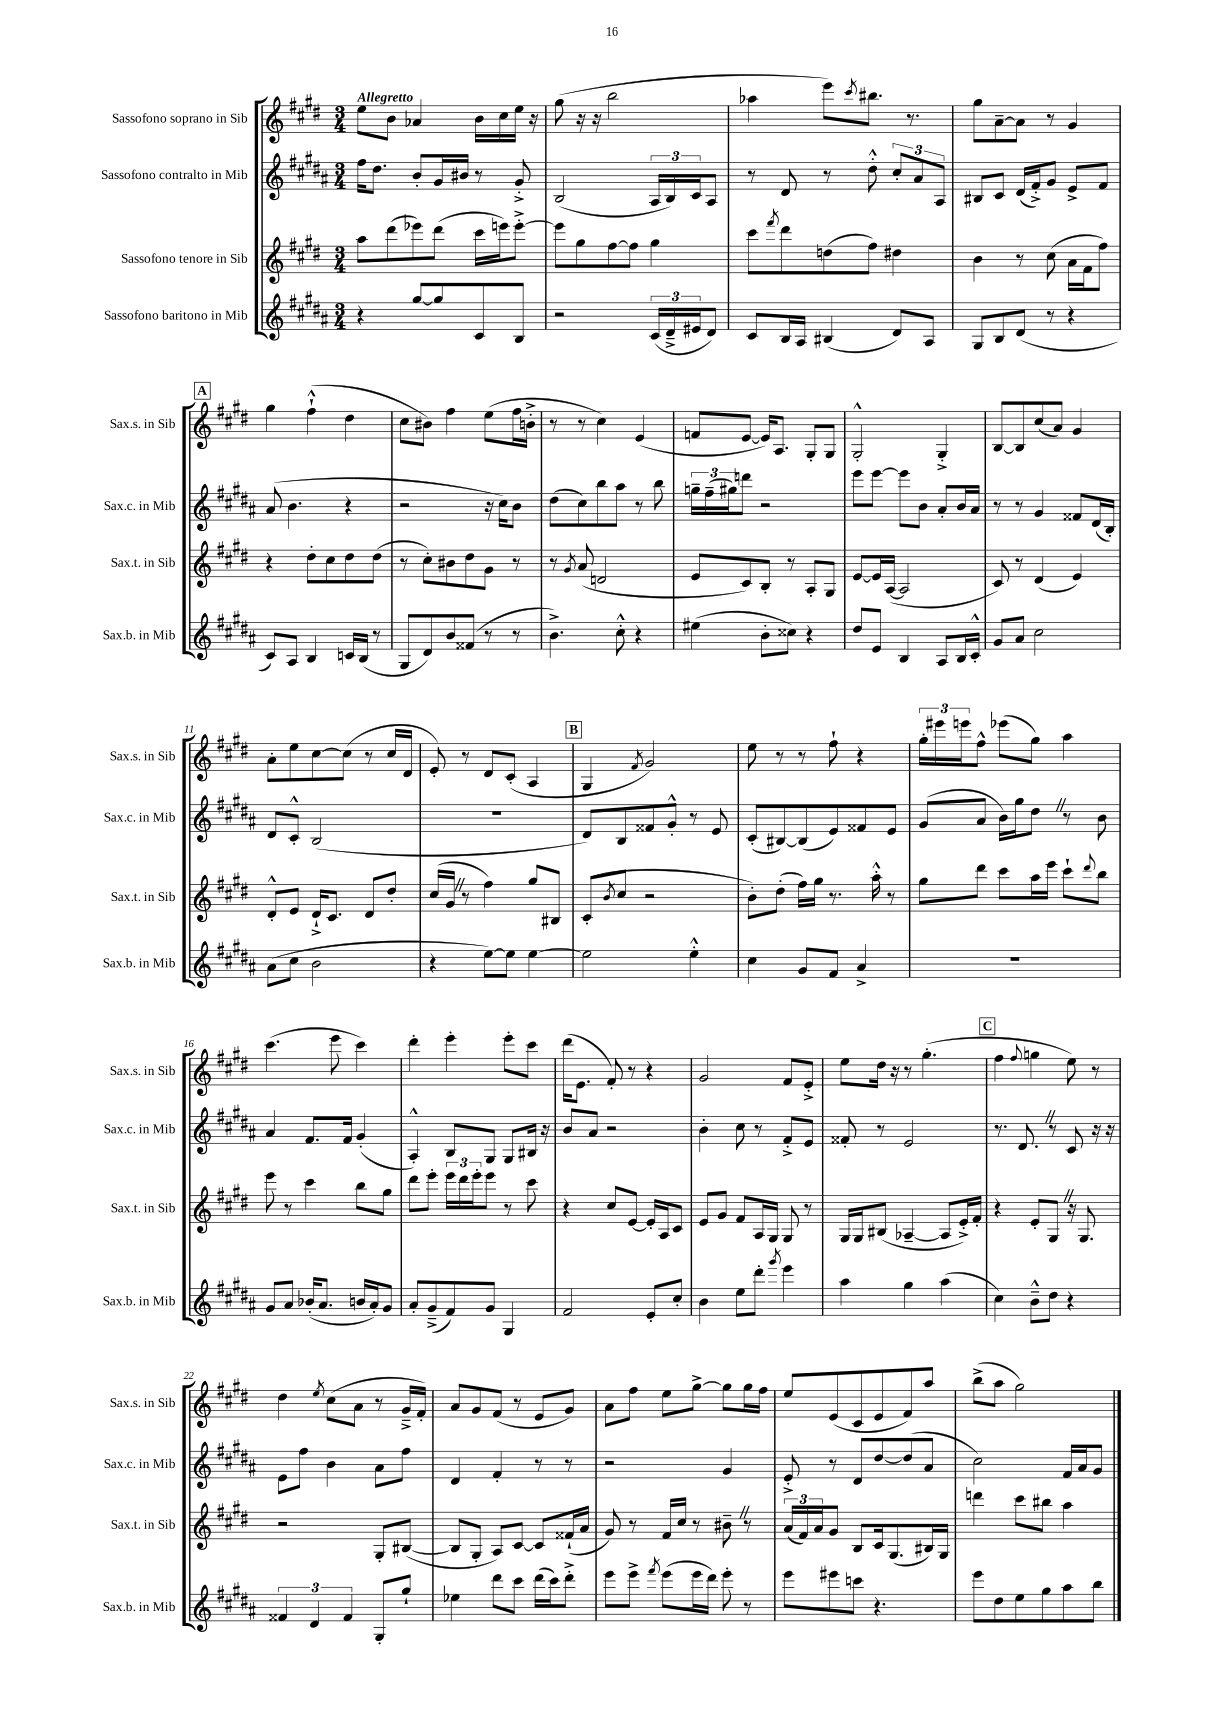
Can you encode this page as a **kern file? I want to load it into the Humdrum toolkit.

**kern	**kern	**kern	**kern
*part4	*part3	*part2	*part1
*staff4	*staff3	*staff2	*staff1
*I"Sassofono baritono in Mib	*I"Sassofono tenore in Sib	*I"Sassofono contralto in Mib	*I"Sassofono soprano in Sib
*I'Sax.b. in Mib	*I'Sax.t. in Sib	*I'Sax.c. in Mib	*I'Sax.s. in Sib
*clefG2	*clefG2	*clefG2	*clefG2
*k[f#c#g#d#a#]	*k[f#c#g#d#]	*k[f#c#g#d#a#]	*k[f#c#g#d#]
*M3/4	*M3/4	*M3/4	*M3/4
=1	=1	=1	=1
!	!	!	!LO:TX:a:B:t=Allegretto
4r	8aa\L	16ff#\KL	8ee\L
.	.	8.dd#\J	.
.	(8ddd#\	.	8b\J
[8gg#/L	8eee-X\)	8b'/L	4a-X/
8gg#/]	(8ddd#\J	16g#/L	.
.	.	16b#X/JJ	.
8c#/	16ccc#\LL	8r	16b\LL
.	16eeen\J)	.	16cc#\
8B/J	[8eee'^\J	8g#'^/	16ee\JJ
.	.	.	16r
=2	=2	=2	=2
2r	8eee\L]	(2B/	(8gg#\
.	8gg#\	.	16r
.	.	.	16r
.	[8ff#\	.	2bb\
.	8ff#\J]	.	.
(24c#/LL	4gg#\	24A#/LL	.
24d#~^/	.	24B/)	.
24e#X/J	.	24c#/J	.
8d#/J)	.	8A#/J	.
=3	=3	=3	=3
8c#/L	8ccc#\L	8r	4aa-X\
.	8qfff#/	.	.
16B/L	8ddd#\	8d#/	.
16A#/JJ	.	.	.
(4B#X/	(8ddn\	8r	8eee\L)
.	.	.	8qccc#/
.	8ff#\J)	8dd#'^^\	8.bb#X\J
8d#/L)	4dd#X\	12cc#'/L	.
.	.	.	8.r
.	.	12a#/	.
8A#/J	.	.	.
.	.	12A#/J	.
=4	=4	=4	=4
8G#/L	4b\	8B#X/L	8gg#\L
8B/	.	8c#/J	[8a~\
(8d#/J	8r	(16d#/LL	8a\J]
.	.	16f#'^/J)	.
8r	(8cc#\	8g#/J	8r
4r	16a\LL	8e^/L	4g#/
.	16f#\J	.	.
.	8ff#\J)	8f#/J	.
!!LO:LB:g=z
!!LO:REH:place=s1:t=A
=5	=5	=5	=5
8c#/L)	4r	(8a#/	4gg#\
8A#/J	.	4.b\	.
4B/	8dd#'\L	.	(4ff#`^^\
.	8cc#\	.	.
16cn/LL	8dd#\	4r	4dd#\
(16B/JJ	.	.	.
8r	(8dd#\J	.	.
=6	=6	=6	=6
8G#/L	8r	2r	8cc#\L
8d#/)	8cc#'\L)	.	8b#X\J)
8b/	8b#X\	.	4ff#\
(8f##X/J	8dd#\	.	.
8r	8g#\J	16r	(8ee\L
.	.	16cc#\KL)	.
8r	8r	8b\J	16ff#\L
.	.	.	16bn'^\JJ
=7	=7	=7	=7
4.b^\)	8r	(8dd#\L	8r
.	8qg#/	.	.
.	(8a/	8cc#\)	8r
.	2dn/	8bb\	4cc#\)
8cc#'^^\	.	8aa#\J	.
4r	.	8r	(4e/
.	.	8bb\	.
=8	=8	=8	=8
(4ee#X\	8e/L	24ggn~\LL	8fn/L
.	.	(24ff#~\	.
.	.	24gg#X\J)	.
.	8c#/)	8dddn\J	[8e/J
8b'\L	8B'/J	2r	16e/KL])
.	.	.	8.A/J
8cc##X\J)	8r	.	.
4r	8A'/L	.	8G#'/L
.	8G#/J	.	8G#/J
=9	=9	=9	=9
8dd#/L	[8e/L	8eee\L	2G#'^^/
8e/J	16e/L]	[8eee\J	.
.	([16A/JJ	.	.
4B/	2A/]	8eee\L]	.
.	.	8b\J	.
8A#/L	.	8a#'/L	4G#'^/
16B/L	.	16b/L	.
16c#'^^/JJ	.	16a#/JJ	.
=10	=10	=10	=10
8g#/L	8c#/)	8r	[8B/L
8a#/J	8r	8r	8B/]
2cc#\	(4d#/	4g#/	(8cc#/
.	.	.	8a/J)
.	4e/)	8f##X/L	4g#/
.	.	(16d#/L	.
.	.	16B'/JJ)	.
!!LO:LB:g=z
=11	=11	=11	=11
(8a#\L	8d#'^^/L	8d#/L	8a'\L
8cc#\J	8e/J	8c#'^^/J	8ee\
2b\	16d#`^/KL	(2B/	[8cc#\
.	8.c#/J	.	.
.	.	.	(8cc#\J]
.	8d#/L	.	8r
.	8dd#'/J	.	16cc#/LL
.	.	.	16d#/JJ
=12	=12	=12	=12
4r	(16cc#/LL	2.r	8e'/)
.	16g#Z/JJ	.	.
.	8r	.	8r
[8ee\L)	4ff#\)	.	8d#/L
8ee\J]	.	.	(8c#'/J
[4ee\	8gg#/L	.	4A/
.	8B#X/J	.	.
!!LO:REH:place=s1:t=B
=13	=13	=13	=13
2ee\]	(8c#'/L	8d#/L)	4G#/
.	8qb/	.	.
.	8cc#/J	8B/	.
.	.	.	8qf#/
.	2r	8f##X/	2g#/)
.	.	8g#'^^/J	.
4ee'^^\	.	8r	.
.	.	8e/	.
=14	=14	=14	=14
4cc#\	8b'\L)	(8c#'/L	8ee\
.	(8dd#'\J	[8B#X/)	8r
8g#/L	16ff#\LL)	(8B#/]	8r
.	16gg#\JJ	.	.
8f#/J	8.r	8e/)	8ff#`\
4a#^/	.	8f##X/	4r
.	16aa'^^\	.	.
.	8r	8e/J	.
=15	=15	=15	=15
2.r	8gg#\L	(8g#/L	24gg#'\LL
.	.	.	24eee#X\
.	.	.	24eeen\J
.	8ddd#\J	8a#/J	8ff#^^\J
.	8ccc#\L	16b\LL)	(8eee-X\L
.	.	16gg#\J	.
.	16aa\L	8dd#Z\J	8gg#\J)
.	16eee\JJ	.	.
.	8ccc#`\L	8r	4aa\
.	8qqddd#/	.	.
.	8bb\J	8b\	.
!!LO:LB:g=z
=16	=16	=16	=16
8g#/L	8eee\	4a#/	(4.ccc#\
8a#/J	8r	.	.
(16b-X'/KL	4ccc#\	8.f#/L	.
8.a#/J	.	.	.
.	.	.	8eee\
.	.	16f#/Jk	.
16bn/LL	8bb\L	(4g#'/	4ccc#\)
16a#'/J)	.	.	.
8g#/J	8gg#\J	.	.
=17	=17	=17	=17
8a#'/L	8ddd#\L	4A#'^^/)	4ddd#'\
(8g#~^/	8eee'\J	.	.
8f#/)	24eee\LL	8B/L	4eee'\
.	24ddd#\	.	.
.	24eee'\J	.	.
8g#/J	8eee\J	8G#/J	.
4G#/	8r	8G#/L	8eee'\L
.	8ccc#\	16B#X/Jk	8ccc#\J
.	.	16r	.
=18	=18	=18	=18
2f#/	4r	8b/L	(16ddd#\KL
.	.	.	8.e\J
.	.	8a#/J	.
.	8cc#/L	2r	8f#'/)
.	[8e/J	.	8r
8e'/L	16e'/LL]	.	4r
.	16A/J	.	.
8cc#'/J	8c#/J	.	.
=19	=19	=19	=19
4b\	8e/L	4b'\	2g#/
.	8g#/J	.	.
8ee\L	8f#/L	8cc#\	.
8ddd#'\J	16A/L	8r	.
.	16G#/JJ	.	.
8qggg#/	.	.	.
4eee\	8G#/	8f#'^/L	8f#/L
.	8r	8e/J	8e'^/J
=20	=20	=20	=20
4aa#\	16G#/LL	8f##X'/	8ee\L
.	16G#/J	.	.
.	(8B#X/J	8r	16dd#\Jk
.	.	.	16r
4gg#\	[4A-X~/	2e/	8r
.	.	.	(4.gg#'\
(4aa#\	8A-/L]	.	.
.	16e'^/L)	.	.
.	16f#'/JJ	.	.
!!LO:REH:place=s1:t=C
=21	=21	=21	=21
4cc#\)	4r	8.r	4ff#\
.	.	8.d#Z/	.
.	.	.	8qqff#/
8b~^^\L	8e'/L	.	4ggn\
8dd#\J	8G#Z/J	8r	.
4r	16r	8c#/	8ee\)
.	8.G#/	.	.
.	.	16r	8r
.	.	16r	.
!!LO:LB:g=z
=22	=22	=22	=22
6f##X/	2r	8e\L	4dd#\
.	.	8ff#\J	.
6d#/	.	.	.
.	.	.	8qee/
.	.	4b\	(8cc#\L
6f##/	.	.	.
.	.	.	8a\J
8G#'/L	8G#'/L	8a#\L	8r
8gg#`/J	([8B#X/J	8ff#\J	16g#~^/LL
.	.	.	16f#'/JJ)
=23	=23	=23	=23
4ee-X\	8B#/L]	4d#/	8a/L
.	8G#'/J	.	8g#/
8ddd#\L	8A/L)	4f#'/	(8f#/J
8ccc#\J	[8c#/J	.	8r
(16ddd#\LL	8c#/L]	8r	8e/L
16ccc#\J)	.	.	.
8ddd#'^\J	(16f##X`/L	8r	8g#/J)
.	16a/JJ	.	.
=24	=24	=24	=24
8eee\L	8g#/)	2r	8a\L
8eee^\J	8r	.	8ff#\J
8qfff#/	.	.	.
(8eee\L	16f#/LL	.	8ee\L
.	16cc#/JJ	.	.
16eee\L	8r	.	[8gg#^\J
16ddd#\JJ)	.	.	.
8eee'\	8b#X~Z\	4g#/	8gg#\L]
8r	8r	.	16gg#\L
.	.	.	16ff#\JJ
=25	=25	=25	=25
8eee\L	(24a/LL	8e'^/	8ee/L
.	24f#/)	.	.
.	24a/J	.	.
8eee#X\	8g#/J	8r	(8e/
8cccn\J	8B/L	8d#/L	8c#/
4.r	16c#/k	[8dd#/	8e/
.	(8.G#/	.	.
.	.	(8dd#/]	8f#/)
.	16B#X/L)	8a#/J	8aa/J
.	16G#/JJ	.	.
=26	=26	=26	=26
8eee\L	4dddn\	2cc#\)	(8bb^\L
8dd#\	.	.	8aa\J
8ee\	8ccc#\L	.	2gg#\)
8gg#\	8bb#X\J	.	.
8aa#\	4aa\	16f#/LL	.
.	.	16a#/J	.
8bb\J	.	8g#/J	.
==	==	==	==
*-	*-	*-	*-
